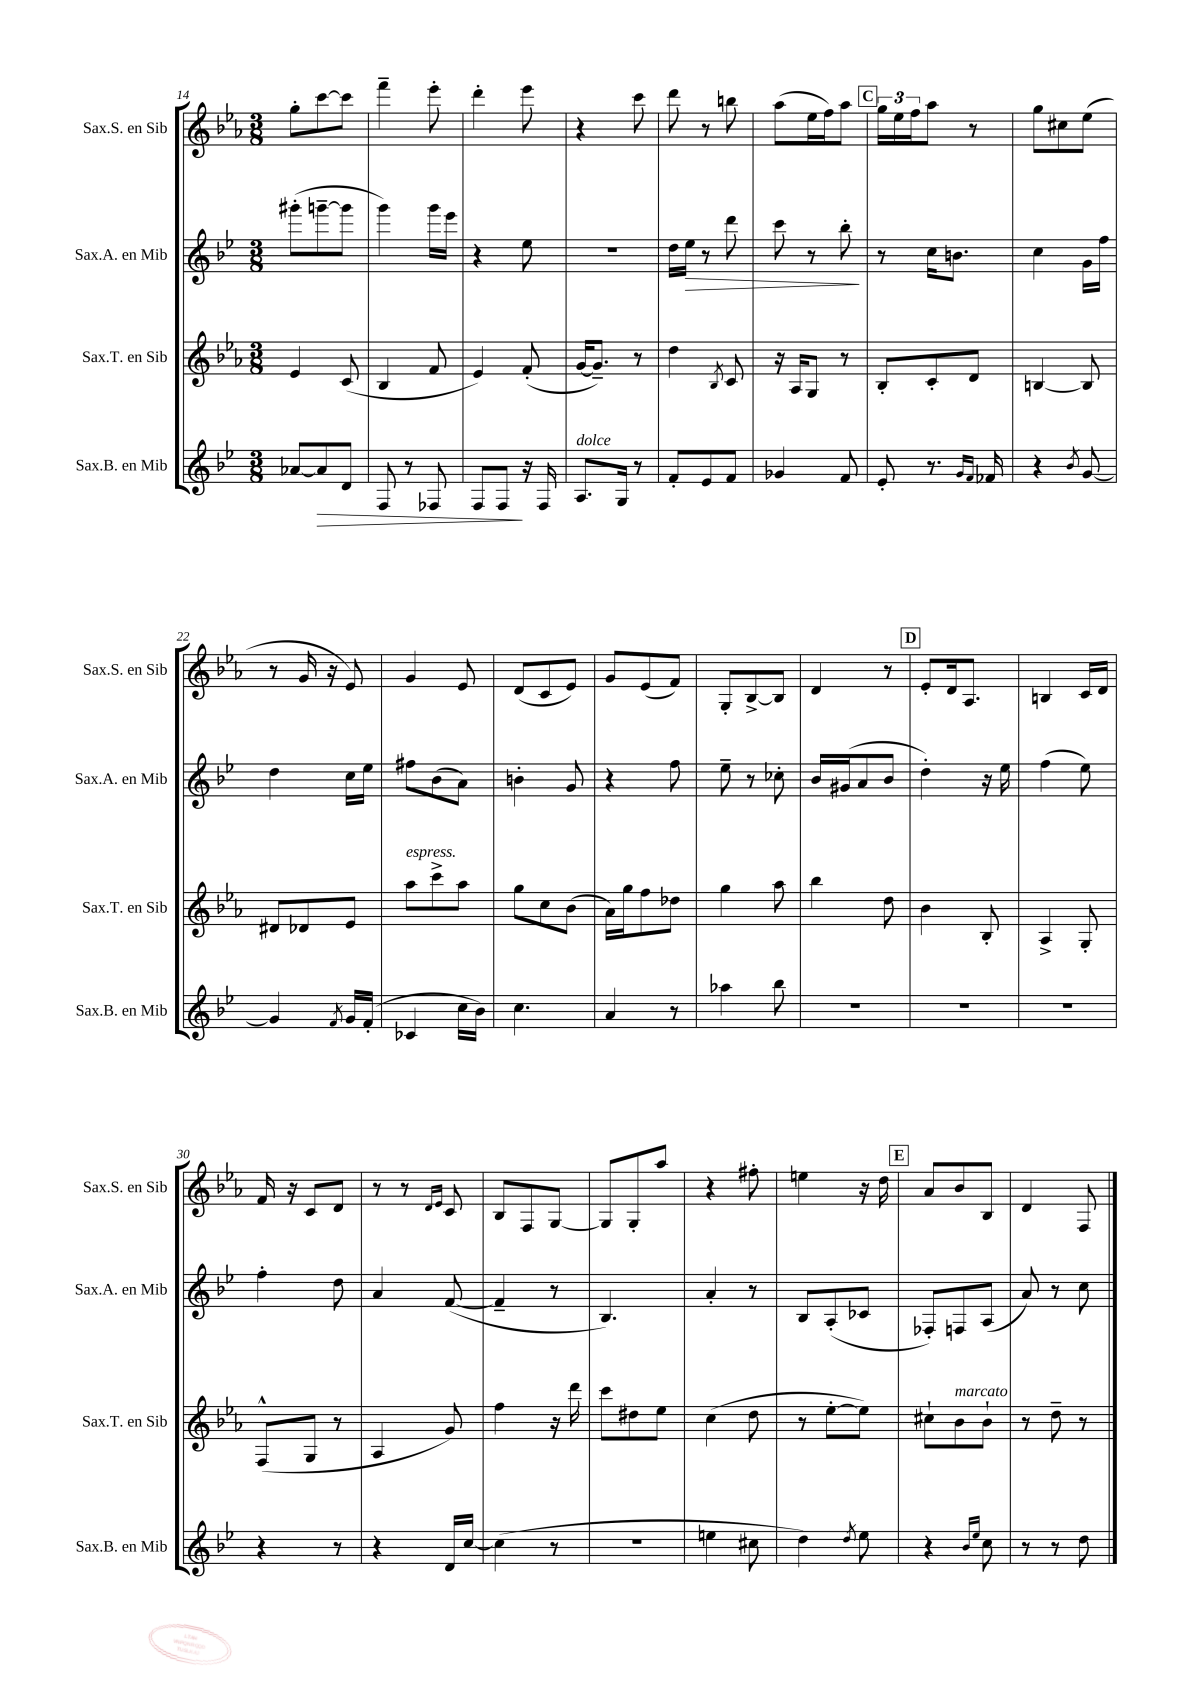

**kern	**dynam	**kern	**kern	**dynam	**kern
*part4	*part4	*part3	*part2	*part2	*part1
*staff4	*staff4	*staff3	*staff2	*staff2	*staff1
*I"Sax.B. en Mib	*	*I"Sax.T. en Sib	*I"Sax.A. en Mib	*	*I"Sax.S. en Sib
*I'Sax.B. en Mib	*	*I'Sax.T. en Sib	*I'Sax.A. en Mib	*	*I'Sax.S. en Sib
*clefG2	*	*clefG2	*clefG2	*	*clefG2
*k[b-e-]	*	*k[b-e-a-]	*k[b-e-]	*	*k[b-e-a-]
*M3/8	*	*M3/8	*M3/8	*	*M3/8
=14	=14	=14	=14	=14	=14
[8a-X/L	.	4e-/	(8ggg#X'\L	.	8gg'\L
!	!LO:HP:b	!	!	!	!
8a-/]	>	.	[8gggn~\	.	[8ccc\
8d/J	.	(8c/	8ggg\J]	.	8ccc\J]
=15	=15	=15	=15	=15	=15
8F/	.	4B-/	4ggg\)	.	4fff~\
8r	.	.	.	.	.
8F-X/	.	8f/	16ggg\LL	.	8eee-'\
.	.	.	16eee-\JJ	.	.
=16	=16	=16	=16	=16	=16
8F/L	.	4e-/)	4r	.	4ddd'\
8F/J	.	.	.	.	.
16r	]	(8f'/	8ee-\	.	8eee-\
16F/	.	.	.	.	.
=17	=17	=17	=17	=17	=17
!LO:TX:a:i:t=dolce	!	!	!	!	!
8.A/L	.	[16g/KL	4.r	.	4r
.	.	8.g~/J])	.	.	.
16G/Jk	.	.	.	.	.
8r	.	8r	.	.	8ccc\
=18	=18	=18	=18	=18	=18
8f'/L	.	4dd\	16dd\LL	.	8ddd\
!	!	!	!	!LO:HP:b	!
.	.	.	16ee-\JJ	>	.
8e-/	.	.	8r	.	8r
.	.	8qB-/	.	.	.
8f/J	.	8c/	8ddd\	.	8bbn\
=19	=19	=19	=19	=19	=19
4g-X/	.	16r	8ccc\	.	(8aa-\L
.	.	16A-/KL	.	.	.
.	.	8G/J	8r	.	16ee-\L
.	.	.	.	.	16ff\J)
8f/	.	8r	8bb-'\	.	8aa-\J
.	.	.	.	]	.
!!LO:REH:place=s1:t=C
=20	=20	=20	=20	=20	=20
8e-'/	.	8B-'/L	8r	.	24gg\LL
.	.	.	.	.	24ee-\
.	.	.	.	.	24ff\J
8.r	.	8c'/	16cc\KL	.	8aa-\J
.	.	.	8.bn\J	.	.
.	.	8d/J	.	.	8r
16qqg/LL	.	.	.	.	.
16qqf/JJ	.	.	.	.	.
16f-X/	.	.	.	.	.
=21	=21	=21	=21	=21	=21
4r	.	[4Bn/	4cc\	.	8gg\L
.	.	.	.	.	8cc#X\
8qb-/	.	.	.	.	.
[8g/	.	8B/]	16g\LL	.	(8ee-\J
.	.	.	16ff\JJ	.	.
!!LO:LB:g=z
=22	=22	=22	=22	=22	=22
4g/]	.	8d#X/L	4dd\	.	8r
.	.	8d-X/	.	.	16g/
.	.	.	.	.	16r
8qf/	.	.	.	.	.
16g/LL	.	8e-/J	16cc\LL	.	8e-/)
(16f'/JJ	.	.	16ee-\JJ	.	.
=23	=23	=23	=23	=23	=23
!	!	!LO:TX:a:i:t=espress.	!	!	!
4c-X/	.	8aa-\L	8ff#X\L	.	4g/
.	.	8ccc^\	(8b-\	.	.
16cc\LL	.	8aa-\J	8a\J)	.	8e-/
16b-\JJ)	.	.	.	.	.
=24	=24	=24	=24	=24	=24
4.cc\	.	8gg\L	4bn'\	.	(8d/L
.	.	8cc\	.	.	8c/
.	.	(8b-\J	8g/	.	8e-/J)
=25	=25	=25	=25	=25	=25
4a/	.	16a-\LL)	4r	.	8g/L
.	.	16gg\J	.	.	.
.	.	8ff\	.	.	(8e-/
8r	.	8dd-X\J	8ff\	.	8f/J)
=26	=26	=26	=26	=26	=26
4aa-X\	.	4gg\	8ee-~\	.	8G'/L
.	.	.	8r	.	[8B-^/
8bb-\	.	8aa-\	8cc-X'\	.	8B-/J]
=27	=27	=27	=27	=27	=27
4.r	.	4bb-\	16b-/LL	.	4d/
.	.	.	(16g#X/J	.	.
.	.	.	8a/	.	.
.	.	8dd\	8b-/J	.	8r
!!LO:REH:place=s1:t=D
=28	=28	=28	=28	=28	=28
4.r	.	4b-\	4dd'\)	.	8e-'/L
.	.	.	.	.	16d/k
.	.	.	.	.	8.A-/J
.	.	8B-'/	16r	.	.
.	.	.	16ee-\	.	.
=29	=29	=29	=29	=29	=29
4.r	.	4A-^/	(4ff\	.	4Bn/
.	.	8G'/	8ee-\)	.	16c/LL
.	.	.	.	.	16d/JJ
!!LO:LB:g=z
=30	=30	=30	=30	=30	=30
4r	.	(8F^^/L	4ff'\	.	16f/
.	.	.	.	.	16r
.	.	8G/J	.	.	8c/L
8r	.	8r	8dd\	.	8d/J
=31	=31	=31	=31	=31	=31
4r	.	4A-/	4a/	.	8r
.	.	.	.	.	8r
.	.	.	.	.	16qqd/LL
.	.	.	.	.	16qqe-/JJ
16d/LL	.	8g/)	([8f/	.	8c/
[16cc/JJ	.	.	.	.	.
=32	=32	=32	=32	=32	=32
(4cc\]	.	4ff\	4f~/]	.	8B-/L
.	.	.	.	.	8F/
8r	.	16r	8r	.	[8G/J
.	.	16ddd\	.	.	.
=33	=33	=33	=33	=33	=33
4.r	.	8ccc\L	4.B-/)	.	8G/L]
.	.	8dd#X\	.	.	8G'/
.	.	8ee-\J	.	.	8aa-/J
=34	=34	=34	=34	=34	=34
4een\	.	(4cc\	4a'/	.	4r
8cc#X\	.	8dd\	8r	.	8ff#X'\
=35	=35	=35	=35	=35	=35
4dd\)	.	8r	8B-/L	.	4een\
.	.	[8ee-'\L	(8A'/	.	.
8qdd/	.	.	.	.	.
8ee-\	.	8ee-\J])	8c-X/J	.	16r
.	.	.	.	.	16dd\
!!LO:REH:place=s1:t=E
=36	=36	=36	=36	=36	=36
4r	.	8cc#X`\L	8F-X'/L)	.	8a-/L
!	!	!LO:TX:a:i:t=marcato	!	!	!
.	.	8b-\	8Fn/	.	8b-/
16qqb-/LL	.	.	.	.	.
16qqee-/JJ	.	.	.	.	.
8cc\	.	8b-`\J	(8A/J	.	8B-/J
=37	=37	=37	=37	=37	=37
8r	.	8r	8a/)	.	4d/
8r	.	8dd~\	8r	.	.
8dd\	.	8r	8cc\	.	8F/
==	==	==	==	==	==
*-	*-	*-	*-	*-	*-
